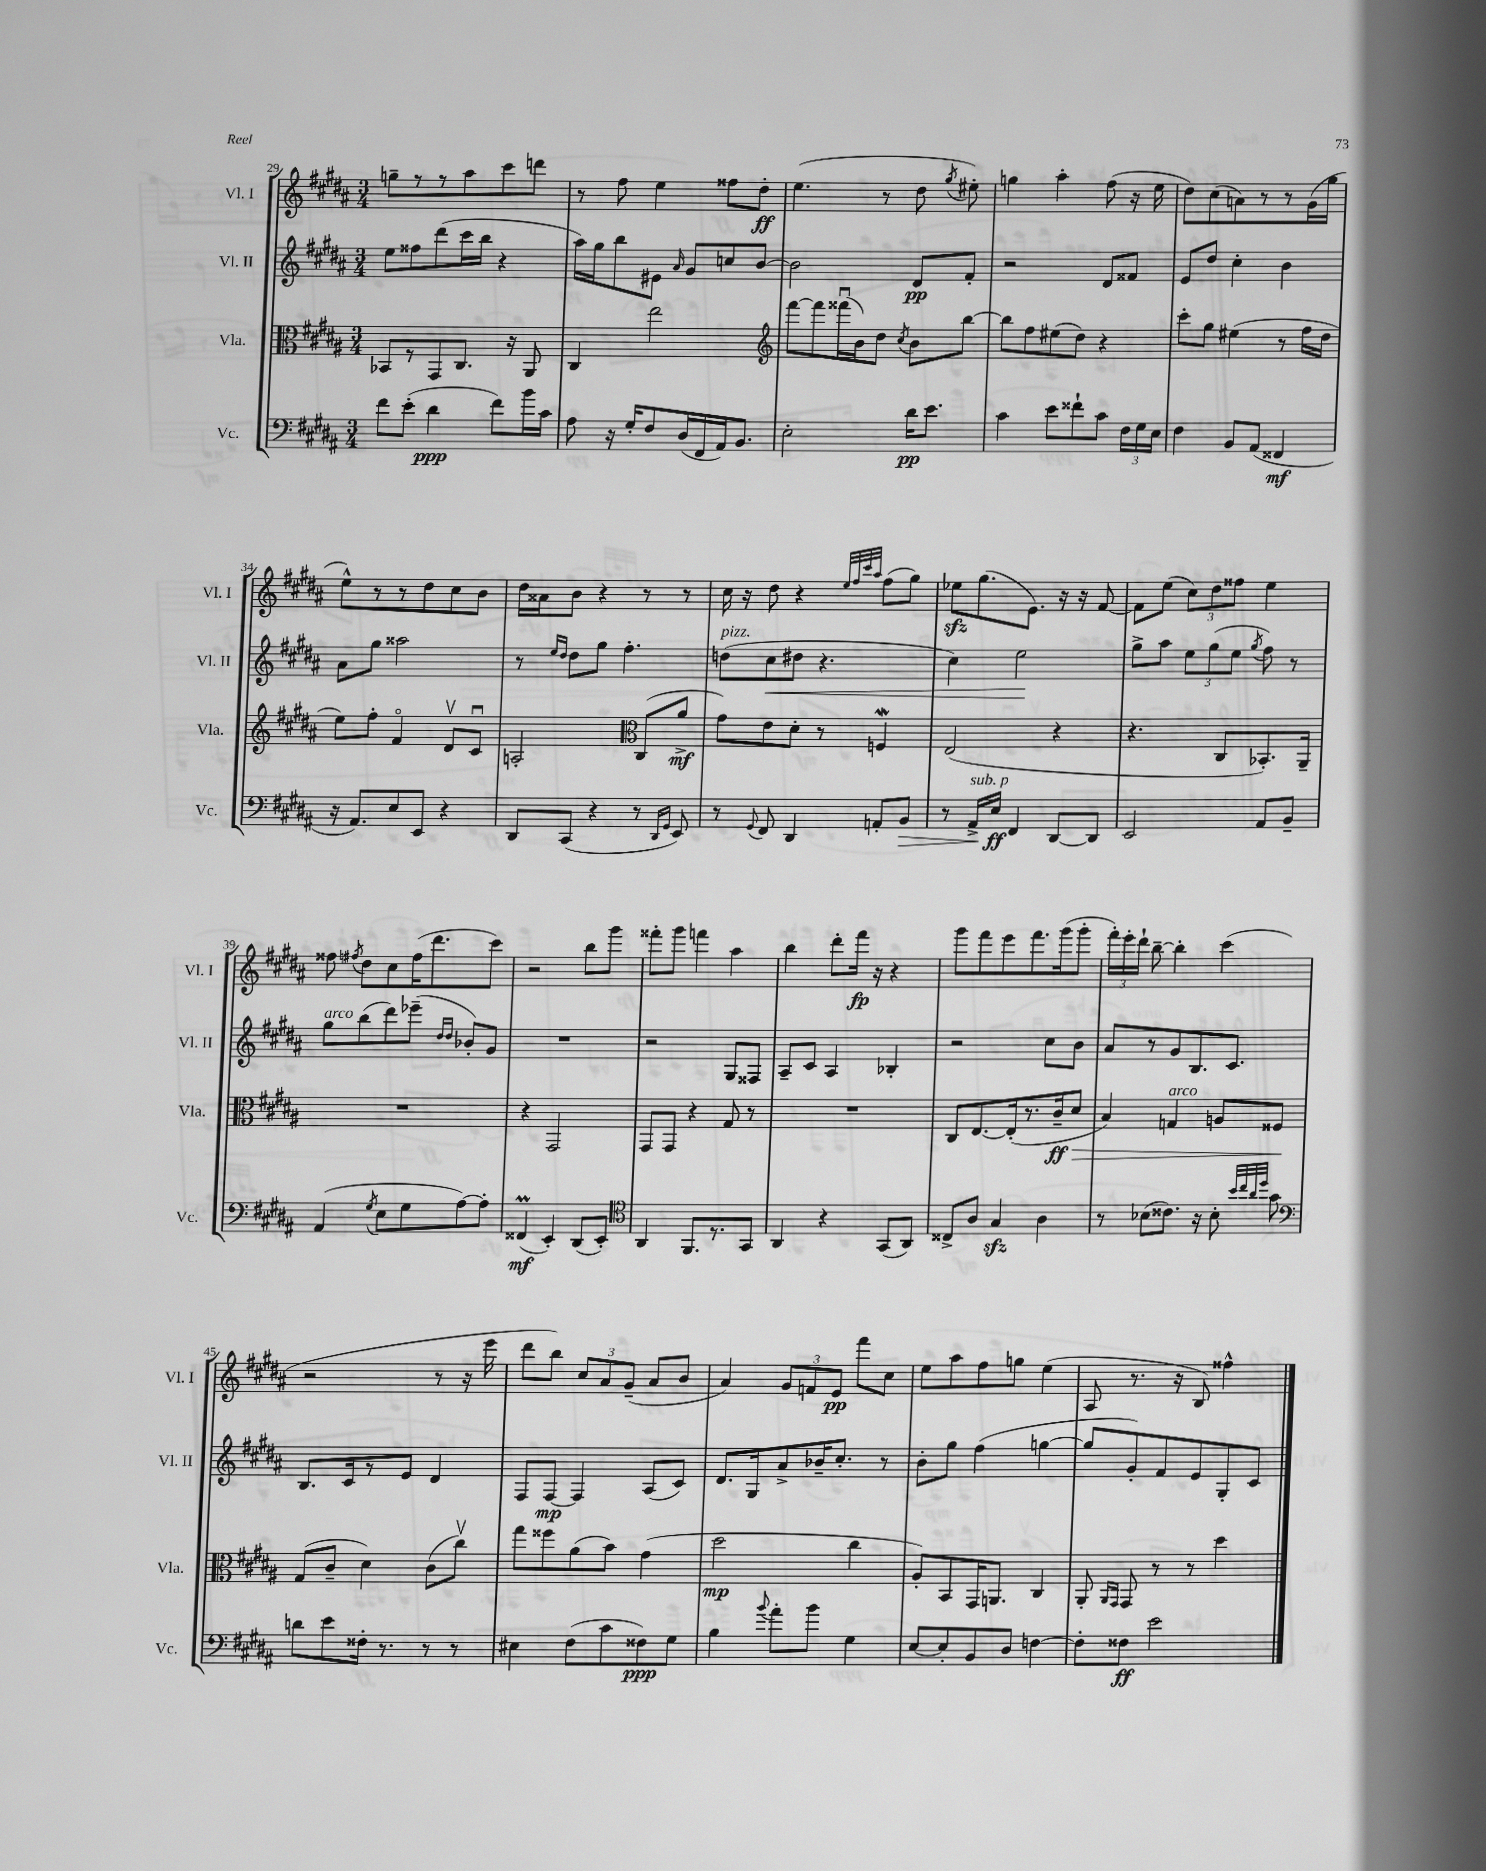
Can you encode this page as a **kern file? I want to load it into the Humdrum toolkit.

**kern	**dynam	**kern	**dynam	**kern	**dynam	**kern	**dynam
*part4	*part4	*part3	*part3	*part2	*part2	*part1	*part1
*staff4	*staff4	*staff3	*staff3	*staff2	*staff2	*staff1	*staff1
*I"Vc.	*	*I"Vla.	*	*I"Vl. II	*	*I"Vl. I	*
*I'Vc.	*	*I'Vla.	*	*I'Vl. II	*	*I'Vl. I	*
*clefF4	*	*clefC3	*	*clefG2	*	*clefG2	*
*k[f#c#g#d#a#]	*	*k[f#c#g#d#a#]	*	*k[f#c#g#d#a#]	*	*k[f#c#g#d#a#]	*
*M3/4	*	*M3/4	*	*M3/4	*	*M3/4	*
=29	=29	=29	=29	=29	=29	=29	=29
8f#\L	.	8BB-X/L	.	8ee\L	.	8ggn~\L	.
(8e'\J	.	8r	.	8ff##X\	.	8r	.
4d#\	ppp	8GG#/	.	(8ddd#\	.	8r	.
.	.	8.C#/J	.	16ccc#\L	.	8aa#\	.
.	.	.	.	16bb\JJ	.	.	.
8f#\L)	.	.	.	4r	.	8ccc#\	.
.	.	16r	.	.	.	.	.
16b\L	.	8AA#/	.	.	.	8dddn\J	.
16c#\JJ	.	.	.	.	.	.	.
=30	=30	=30	=30	=30	=30	=30	=30
8A#\	.	4C#/	.	16aa#\LL)	.	8r	.
.	.	.	.	16gg#\J	.	.	.
16r	.	.	.	8bb\	.	8ff#\	.
16G#'/KL	.	.	.	.	.	.	.
8F#/	.	2ee\	.	8e#X\J	.	4ee\	.
.	.	.	.	16qqa#/	.	.	.
(16D#/L	.	.	.	8g#/L	.	.	.
16FF#/	.	.	.	.	.	.	.
16AA#/J)	.	.	.	8ccn/	.	8ff##X\L	.
8.BB/J	.	.	.	.	.	.	.
.	.	.	.	[8b/J	.	8dd#'\J	ff
=31	=31	=31	=31	=31	=31	=31	=31
*	*	*clefG2	*	*	*	*	*
2E'\	.	[8fff#\L	.	2b\]	.	(4.ee\	.
.	.	8fff#\]	.	.	.	.	.
.	.	(16fff##Xu\L	.	.	.	.	.
.	.	16b\J)	.	.	.	.	.
.	.	8dd#\J	.	.	.	8r	.
.	.	8qcc#/	.	.	.	.	.
16d#\KL	pp	8b\L	.	8d#/L	pp	8dd#\	.
8.e\J	.	.	.	.	.	.	.
.	.	.	.	.	.	8qgg#/	.
.	.	[8bb\J	.	8f#'/J	.	8ee#X'\)	.
=32	=32	=32	=32	=32	=32	=32	=32
4c#\	.	8bb\L]	.	2r	.	4ggn\	.
.	.	8ff#\	.	.	.	.	.
8e\L	.	(8ee#X\	.	.	.	4aa#'\	.
8f##X`\	.	8dd#\J)	.	.	.	.	.
8c#\J	.	4r	.	8d#/L	.	(8ff#\	.
24F#\LL	.	.	.	8f##X/J	.	16r	.
24G#\	.	.	.	.	.	.	.
.	.	.	.	.	.	16ee\	.
24E\JJ	.	.	.	.	.	.	.
=33	=33	=33	=33	=33	=33	=33	=33
4F#\	.	8ccc#'\L	.	8e/L	.	8dd#\L)	.
.	.	8gg#\J	.	8dd#/J	.	(8cc#\	.
8BB/L	.	(4ee#X\	.	4cc#'\	.	8an\)	.
(8AA#/J	.	.	.	.	.	8r	.
4FF##X/	mf	8r	.	4b\	.	8r	.
.	.	16ff#\LL	.	.	.	(16g#\L	.
.	.	16dd#\JJ	.	.	.	16gg#\JJ	.
!!LO:LB:g=z
=34	=34	=34	=34	=34	=34	=34	=34
16r	.	8ee\L)	.	8a#\L	.	8ee^^\L)	.
8.AA#/L)	.	.	.	.	.	.	.
.	.	8ff#'\J	.	8gg#\J	.	8r	.
8E/	.	4f#/	.	2aa##X\	.	8r	.
8EE/J	.	.	.	.	.	8dd#\	.
4r	.	8d#v/L	.	.	.	8cc#\	.
.	.	8c#u/J	.	.	.	8b\J	.
=35	=35	=35	=35	=35	=35	=35	=35
8DD#/L	.	2An'/	.	8r	.	16dd#\LL	.
.	.	.	.	.	.	16a##X\J	.
.	.	.	.	16qqee/LL	.	.	.
.	.	.	.	16qqdd#/JJ	.	.	.
(8CC#/J	.	.	.	8dd#\L	.	8b\J	.
4r	.	.	.	8gg#\J	.	4r	.
.	.	.	.	4.ff#'\	.	.	.
*	*	*clefC3	*	*	*	*	*
8r	.	(8C#/L	.	.	.	8r	.
16qqDD#/LL	.	.	.	.	.	.	.
16qqGG#/JJ	.	.	.	.	.	.	.
8EE/)	.	8a#^/J	mf	.	.	8r	.
=36	=36	=36	=36	=36	=36	=36	=36
!	!	!	!	!LO:TX:a:i:t=pizz.	!	!	!
8r	.	8g#\L)	.	(8ddn\L	.	16cc#\	.
.	.	.	.	.	.	16r	.
8qqGG#/	.	.	.	.	.	.	.
!	!	!	!	!	!LO:HP:b	!	!
8FF#/	.	8e\	.	8cc#\	<	8dd#\	.
4DD#/	.	8d#'\J	.	8dd#X\J	.	4r	.
.	.	8r	.	4.r	.	.	.
.	.	.	.	.	.	32qqee/LLL	.
.	.	.	.	.	.	32qqff#/	.
.	.	.	.	.	.	32qqccc#/	.
.	.	.	.	.	.	32qqaa#/JJJ	.
8AAn'/L	.	4Fnw/	.	.	.	(8ff#\L	.
!	!LO:HP:b	!	!	!	!	!	!
8BB/J	>	.	.	.	.	8gg#\J)	.
=37	=37	=37	=37	=37	=37	=37	=37
8r	.	(2E/	.	4cc#\)	.	8ee-Xzz\L	.
!LO:TX:a:i:t=sub. p	!	!	!	!	!	!	!
16AA#^/LL	.	.	.	.	.	(8.gg#\	.
16E/JJ	ff	.	.	.	.	.	.
4FF#/	]	.	.	2ee\	.	.	.
.	.	.	.	.	.	8.e\J)	.
[8DD#/L	.	4r	.	.	.	16r	.
.	.	.	.	.	.	16r	.
8DD#/J]	.	.	.	.	.	[8f#/	.
.	.	.	.	.	[	.	.
=38	=38	=38	=38	=38	=38	=38	=38
2EE/	.	4.r	.	8gg#^\L	.	8f#\L]	.
.	.	.	.	8aa#\J	.	(8ee\J	.
.	.	.	.	12ee\L	.	12cc#\L)	.
.	.	.	.	(12gg#\	.	12dd#\	.
.	.	8C#/L	.	.	.	.	.
.	.	.	.	12ee\J	.	12ff##X\J	.
.	.	.	.	8qgg#/	.	.	.
8AA#/L	.	8.BB-X'/)	.	8ff#\)	.	4ee\	.
8BB~/J	.	.	.	8r	.	.	.
.	.	16AA#~/Jk	.	.	.	.	.
!!LO:LB:g=z
=39	=39	=39	=39	=39	=39	=39	=39
!	!	!	!	!LO:TX:a:i:t=arco	!	!	!
(4AA#/	.	2.r	.	8gg#\L	.	8ff##X\	.
.	.	.	.	.	.	8qff#X/	.
.	.	.	.	(8bb\	.	8dd#\L	.
8qG#/	.	.	.	.	.	.	.
8E\L	.	.	.	8ddd#\)	.	8cc#\	.
8G#\	.	.	.	(8eee-X~\J	.	(16ff#\K	.
.	.	.	.	.	.	8.ddd#\	.
.	.	.	.	16qqdd#/LL	.	.	.
.	.	.	.	16qqdd#/JJ	.	.	.
[8A#\)	.	.	.	8b-X'/L)	.	.	.
8A#'\J]	.	.	.	8g#/J	.	8ccc#\J)	.
=40	=40	=40	=40	=40	=40	=40	=40
(4FF##Xm/	mf	4r	.	2.r	.	2r	.
4EE'/)	.	2GG#/	.	.	.	.	.
(8DD#/L	.	.	.	.	.	8bb\L	.
8EE'/J)	.	.	.	.	.	8ggg#\J	.
=41	=41	=41	=41	=41	=41	=41	=41
*clefC4	*	*	*	*	*	*	*
4AA#/	.	8GG#/L	.	2r	.	8fff##X'\L	.
.	.	8GG#/J	.	.	.	8ggg#\J	.
8.FF#/L	.	4r	.	.	.	4fffn\	.
8.r	.	.	.	.	.	.	.
.	.	8G#/	.	8G#/L	.	4aa#\	.
8GG#/J	.	8r	.	8F##X/J	.	.	.
=42	=42	=42	=42	=42	=42	=42	=42
4AA#/	.	2.r	.	8A#~/L	.	4bb\	.
.	.	.	.	8c#/J	.	.	.
4r	.	.	.	4A#/	.	8ddd#'\L	.
.	.	.	.	.	.	16fff#\Jk	fp
.	.	.	.	.	.	16r	.
(8GG#/L	.	.	.	4B-X'/	.	4r	.
8AA#/J)	.	.	.	.	.	.	.
=43	=43	=43	=43	=43	=43	=43	=43
8C##X^/L	.	8C#/L	.	2r	.	8ggg#\L	.
8A#/J	.	[8.E/	.	.	.	8fff#\	.
4G#zz/	.	.	.	.	.	8eee\	.
.	.	(16E'/k]	.	.	.	.	.
.	.	8.r	.	.	.	8.fff#\	.
4A#\	.	.	.	8cc#\L	.	.	.
!	!	!	!LO:HP:b	!	!	!	!
.	.	16c#~/k	> ff	.	.	(16ggg#\k	.
.	.	8d#/J	.	8b\J	.	8ggg#'\J	.
=44	=44	=44	=44	=44	=44	=44	=44
8r	.	4B/)	.	8a#/L	.	24fff#'\LL)	.
.	.	.	.	.	.	24eee'\	.
.	.	.	.	.	.	24ddd#`\JJ	.
(8B-X\L	.	.	.	8r	.	[8bb~\	.
!	!	!LO:TX:a:i:t=arco	!	!	!	!	!
8.c##X\J)	.	4Gn/	.	8g#/	.	4bb'\]	.
.	.	.	.	8.B/	.	.	.
16r	.	.	.	.	.	.	.
8B-'\	.	8An/L	.	.	.	(4ccc#\	.
.	.	.	.	8.c#/J	.	.	.
32qqb/LLL	.	.	.	.	.	.	.
32qqcc#/	.	.	.	.	.	.	.
32qqa#/	.	.	.	.	.	.	.
32qqdd#/JJJ	.	.	.	.	.	.	.
8g#\	.	8F##X/J	.	.	.	.	.
.	.	.	]	.	.	.	.
!!LO:LB:g=z
=45	=45	=45	=45	=45	=45	=45	=45
*clefF4	*	*	*	*	*	*	*
8dn\L	.	(8G#/L	.	8.B/L	.	2r	.
8e\	.	8c#~/J	.	.	.	.	.
.	.	.	.	16c#/k	.	.	.
16F##X'\Jk	.	4d#\)	.	8r	.	.	.
8.r	.	.	.	.	.	.	.
.	.	.	.	8e/J	.	.	.
8r	.	(8c#\L	.	4d#/	.	8r	.
8r	.	8cc#v\J)	.	.	.	16r	.
.	.	.	.	.	.	16eee\	.
=46	=46	=46	=46	=46	=46	=46	=46
4E#X\	.	8gg#\L	.	8F#/L	.	8ddd#\L	.
.	.	8ff##X\	.	[8F#/J	mp	8bb\J)	.
(8F#\L	.	(8a#\	.	4F#/]	.	12cc#/L	.
.	.	.	.	.	.	12a#/	.
8c#\	.	8b\J)	.	.	.	.	.
.	.	.	.	.	.	(12g#~/J	.
8F##X\)	ppp	(4g#\	.	(8A#/L	.	8a#/L	.
8G#\J	.	.	.	8c#/J)	.	8b/J	.
=47	=47	=47	=47	=47	=47	=47	=47
4B\	.	2dd#\	mp	8.d#/L	.	4a#/)	.
.	.	.	.	16G#/k	.	.	.
8qqb/	.	.	.	.	.	.	.
8a#'\L	.	.	.	8a#^/	.	12g#/L	.
.	.	.	.	.	.	12fn/	.
8b\J	.	.	.	16b-X~/K	.	.	.
.	.	.	.	.	.	12e/J	pp
.	.	.	.	8.cc#'/J	.	.	.
4G#\	.	4cc#\	.	.	.	8fff#\L	.
.	.	.	.	8r	.	8cc#\J	.
=48	=48	=48	=48	=48	=48	=48	=48
[8E/L	.	8A#'/L)	.	8b'\L	.	8ee\L	.
8E'/]	.	8BB/	.	8gg#\J	.	8aa#\	.
8BB/	.	16GG#/K	.	(4ff#\	.	8ff#\	.
.	.	8.AAn/J	.	.	.	.	.
8D#/J	.	.	.	.	.	8ggn\J	.
[4Fn\	.	4C#/	.	[4ggn\	.	(4ee\	.
=49	=49	=49	=49	=49	=49	=49	=49
8F'\L]	.	8AA#'/	.	8gg/L]	.	8A#/	.
.	.	16qqAA#/LL	.	.	.	.	.
.	.	16qqGG#/JJ	.	.	.	.	.
8F##X\J	ff	8GG#/	.	8g#'/)	.	8.r	.
2e\	.	8r	.	8f#/	.	.	.
.	.	.	.	.	.	16r	.
.	.	8r	.	8e/	.	8B/)	.
.	.	4dd#\	.	8G#'/	.	4ff##X^^\	.
.	.	.	.	8c#/J	.	.	.
==	==	==	==	==	==	==	==
*-	*-	*-	*-	*-	*-	*-	*-
